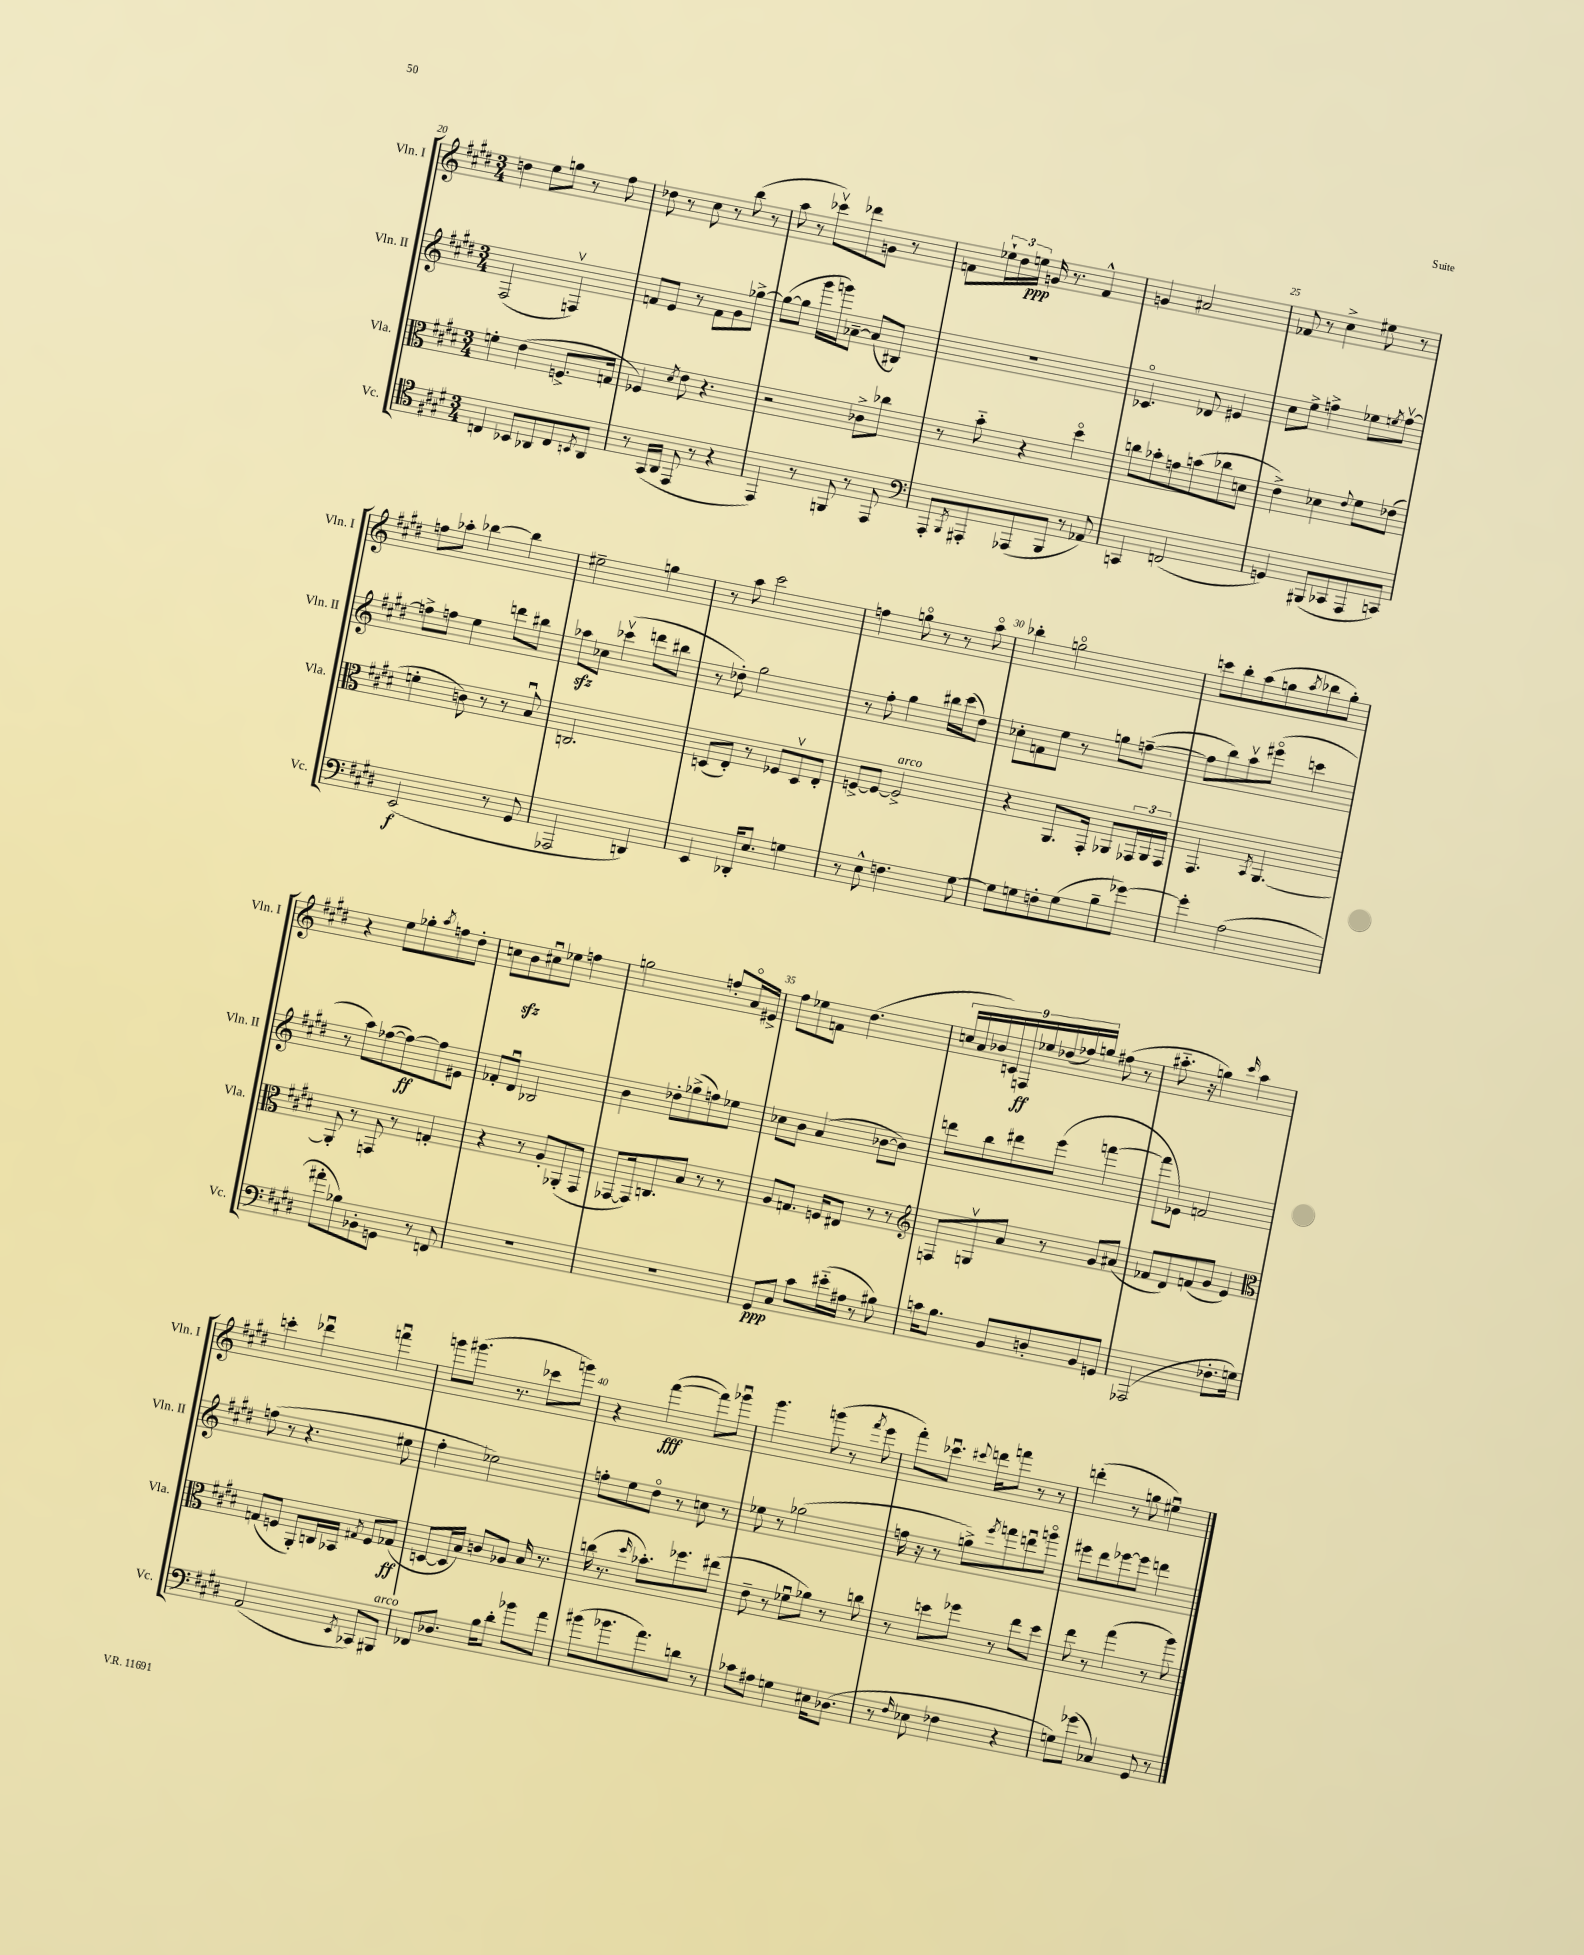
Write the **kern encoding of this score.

**kern	**kern	**kern	**kern
*staff4	*staff3	*staff2	*staff1
*clefC4	*clefC3	*clefG2	*clefG2
*k[f#c#g#d#]	*k[f#c#g#d#]	*k[f#c#g#d#]	*k[f#c#g#d#]
*M3/4	*M3/4	*M3/4	*M3/4
4C	4f'	(2F#	4dd
8BB-	(4e	.	8ee
8AA-	.	.	8gg
8C	8.F^	4Fv)	8r
8qBB	.	.	.
8AA-	.	.	8ff#
.	16G	.	.
=	=	=	=
8r	4F-)	8f	8dd-
(16GG#	.	8e	8r
16AA	.	.	.
.	8qd#	.	.
8EE	8e	8r	8cc#
8r	4.r	8f	8r
4r	.	8g#	(8bb
.	.	[8gg-^	8r
=	=	=	=
4EE)	2r	(8gg-_	8aa
.	.	8gg-]	8r
8r	.	16ggg#	8ccc-v)
.	.	16ggg)	.
8FF	.	[8a-~	8ddd-
8r	8c-^	(8a-]	8g
8EE	8cc-	8B#)	8r
=	=	=	=
*clefF4	*	*	*
8AAA'	8r	2.r	8f
8qBBB	.	.	.
8AAA#'	8b'~	.	24ee-`
.	.	.	24dd#
.	.	.	24ee
(8AAA-	4r	.	16g
.	.	.	8.r
8BBB	.	.	.
8r	4dd#o	.	4f^^
8AA-)	.	.	.
=	=	=	=
4CC	8cc	4.c-o	4g
.	8b-'	.	.
(2FF	8g	.	2a#
.	(8b	8d-	.
.	8cc-	4e#	.
.	8d	.	.
=	=	=	=
4GG)	4e^)	8cc#	8f-
.	.	8ee^	8r
(8BBB#	4d-	4ff^	4cc#^
8CC-	.	.	.
.	8qqe	.	.
8AAA	8f#	8ee-	8ee#
.	.	8qee	.
8CC)	(8e-	[8ffv	8r
=	=	=	=
(2EE	4f'	8ff^]	8ff
.	.	8ff	8aa-'
.	8c)	4ee	[4bb-
.	8r	.	.
8r	8r	8ddd	4bb-]
8GG#	8Bu	8bb#	.
=	=	=	=
2AAA-	2.C	8aa-	2ee#~
.	.	8cc-	.
.	.	(4ccc-v	.
4DD)	.	8ddd	4gg
.	.	8bb#	.
=	=	=	=
4EE	(8D	8r	8r
.	8E')	8dd-')	8aa
16DD-'	8r	2gg#	2ccc#
8.E	.	.	.
.	8F-	.	.
4G	8Dv	.	.
.	8E'	.	.
=	=	=	=
8r	[8F^	8r	4ff
8E^^	8F_	8ff#'	.
4.F	2F^]	4gg#	8ggo
.	.	.	8r
.	.	16bb#	8r
.	.	(16ccc#	.
[8G#	.	8dd#)	8aao
=	=	=	=
8G#]	4r	8cc-'	4bb-'
8G	.	8f	.
8F'	8.AA	8ee	2ggo
(8G	.	8r	.
.	16GG#'	.	.
8B~	8AA-	8gg	.
[8g-)	24GG-	([8ff~	.
.	24AA-	.	.
.	24GG-	.	.
=	=	=	=
4g-']	4.GG#	8ff]	8ccc
.	.	8bb)	8bb'
(2A	.	8aav	(8aa
.	8qBB	.	.
.	[4.AA	(8eee#o	8gg
.	.	.	8qaa
.	.	4ccc	8bb-
.	.	.	8gg')
=	=	=	=
8a#'	8AA']	8r	4r
8B-)	8r	8aa)	.
8BB-'	8GG	([8ff-	8ee
8GG	8r	8ff-_)	8gg-'
.	.	.	8qaa
8r	4G'	8ff-]	8ff
8FF	.	8e#	8dd#'
=	=	=	=
2.r	4r	8f-'	8cc
.	.	8d#u	8b
.	8r	2B-	8cc#u
.	8A'	.	8ee-
.	(8AA-'	.	4ff
.	8GG#	.	.
=	=	=	=
2.r	[8GG-	4b	2gg
.	16GG-])	.	.
.	8.C	.	.
.	.	8dd-'	.
.	8B	(8gg-^	.
.	8r	8ff)	8ff'
.	8r	8ee-	16ao
.	.	.	16e#^
=	=	=	=
8GG#	8A	8cc-	8ff#
8C#	8.G	8b	8ee-
8c#	.	(4a	8f
.	16F	.	.
(16e#'~	8E#	.	(4.dd#
16A#	.	.	.
8r	8r	[8b-	.
8B#)	8r	8b-])	.
=	=	=	=
*	*clefG2	*	*
16c	8F	8ddd	18cc
.	.	.	18a
8.B	.	.	.
.	.	.	18b-)
.	8Gv	8bb	.
.	.	.	18c
.	.	.	18F
8BB	8a	8ddd#	.
.	.	.	18ee-
.	.	.	(18dd-
8D'	8r	(8eee	.
.	.	.	18ff-)
.	.	.	18gg
8BB	8g#	[4fff	(8ff#
8GG	(8a#	.	8r
=	=	=	=
(2AAA-	8f-	8fff]	8.aa#'~
.	8d#)	8e-)	.
.	.	.	16r
.	(8f	2f	4gg)
.	8g#	.	.
.	.	.	16qqccc#
8.F-'	4e)	.	4aa#
16G)	.	.	.
=	=	=	=
*	*clefC3	*	*
(2AA	(8G	(8ff	4ccc'
.	8F	8r	.
.	8AA')	4.r	4ddd-u
.	16C	.	.
.	16BB-	.	.
8qEE	8qG#	.	.
8CC-)	8F	.	4fffu
8BBB#	(8G-	8ee#	.
=	=	=	=
8FF-	[8D	4ff#'	8ggg
8.D-	16D]	.	(8.ggg#
.	16B)	.	.
.	8c	2ee-)	.
16B	.	.	8.r
8d#'	8A-	.	.
8b-	16B	.	8ccc-
.	8.r	.	.
8a	.	.	8ggg)
=	=	=	=
(8b#	(16cc	8ff'	4r
.	8.r	.	.
8.b-	.	8ee	.
.	16qqdd#	.	.
.	8.b-')	8dd#o	([4fff#
8.a)	.	.	.
.	.	8r	.
.	8.ff-	.	.
8d	.	8cc	8fff#])
8r	(8ee#	8r	8ggg-u
=	=	=	=
8c-	8e~	8ee-	4.ggg#
8A#	8r	8r	.
4G	8f-u	(2gg-	.
.	8a-)	.	(8ggg
16E#	8r	.	8r
(8.D-	.	.	.
.	.	.	8qfff#
.	8cc	.	8eee
=	=	=	=
8r	8r	16ff	8fff#')
.	.	16r	.
16qqF#	.	.	.
8E-	8dd	8r	8.ccc-u
4F-	8ff-	8gg^)	.
.	.	.	8qqccc#
.	.	.	16ddd
.	.	8qeee	.
.	8r	8fff	8fff
4r	8ee	8dddu	8r
.	8dd	8gggo	8r
=	=	=	=
8G)	8ee	8eee#	(4ddd'
(8g-	8r	8ddd#	.
4C-)	(4gg#	[8eee-	8r
.	.	8eee-]	8gg
8GG#	8r	4ddd	4ee#u)
8r	8aa)	.	.
==	==	==	==
*-	*-	*-	*-
